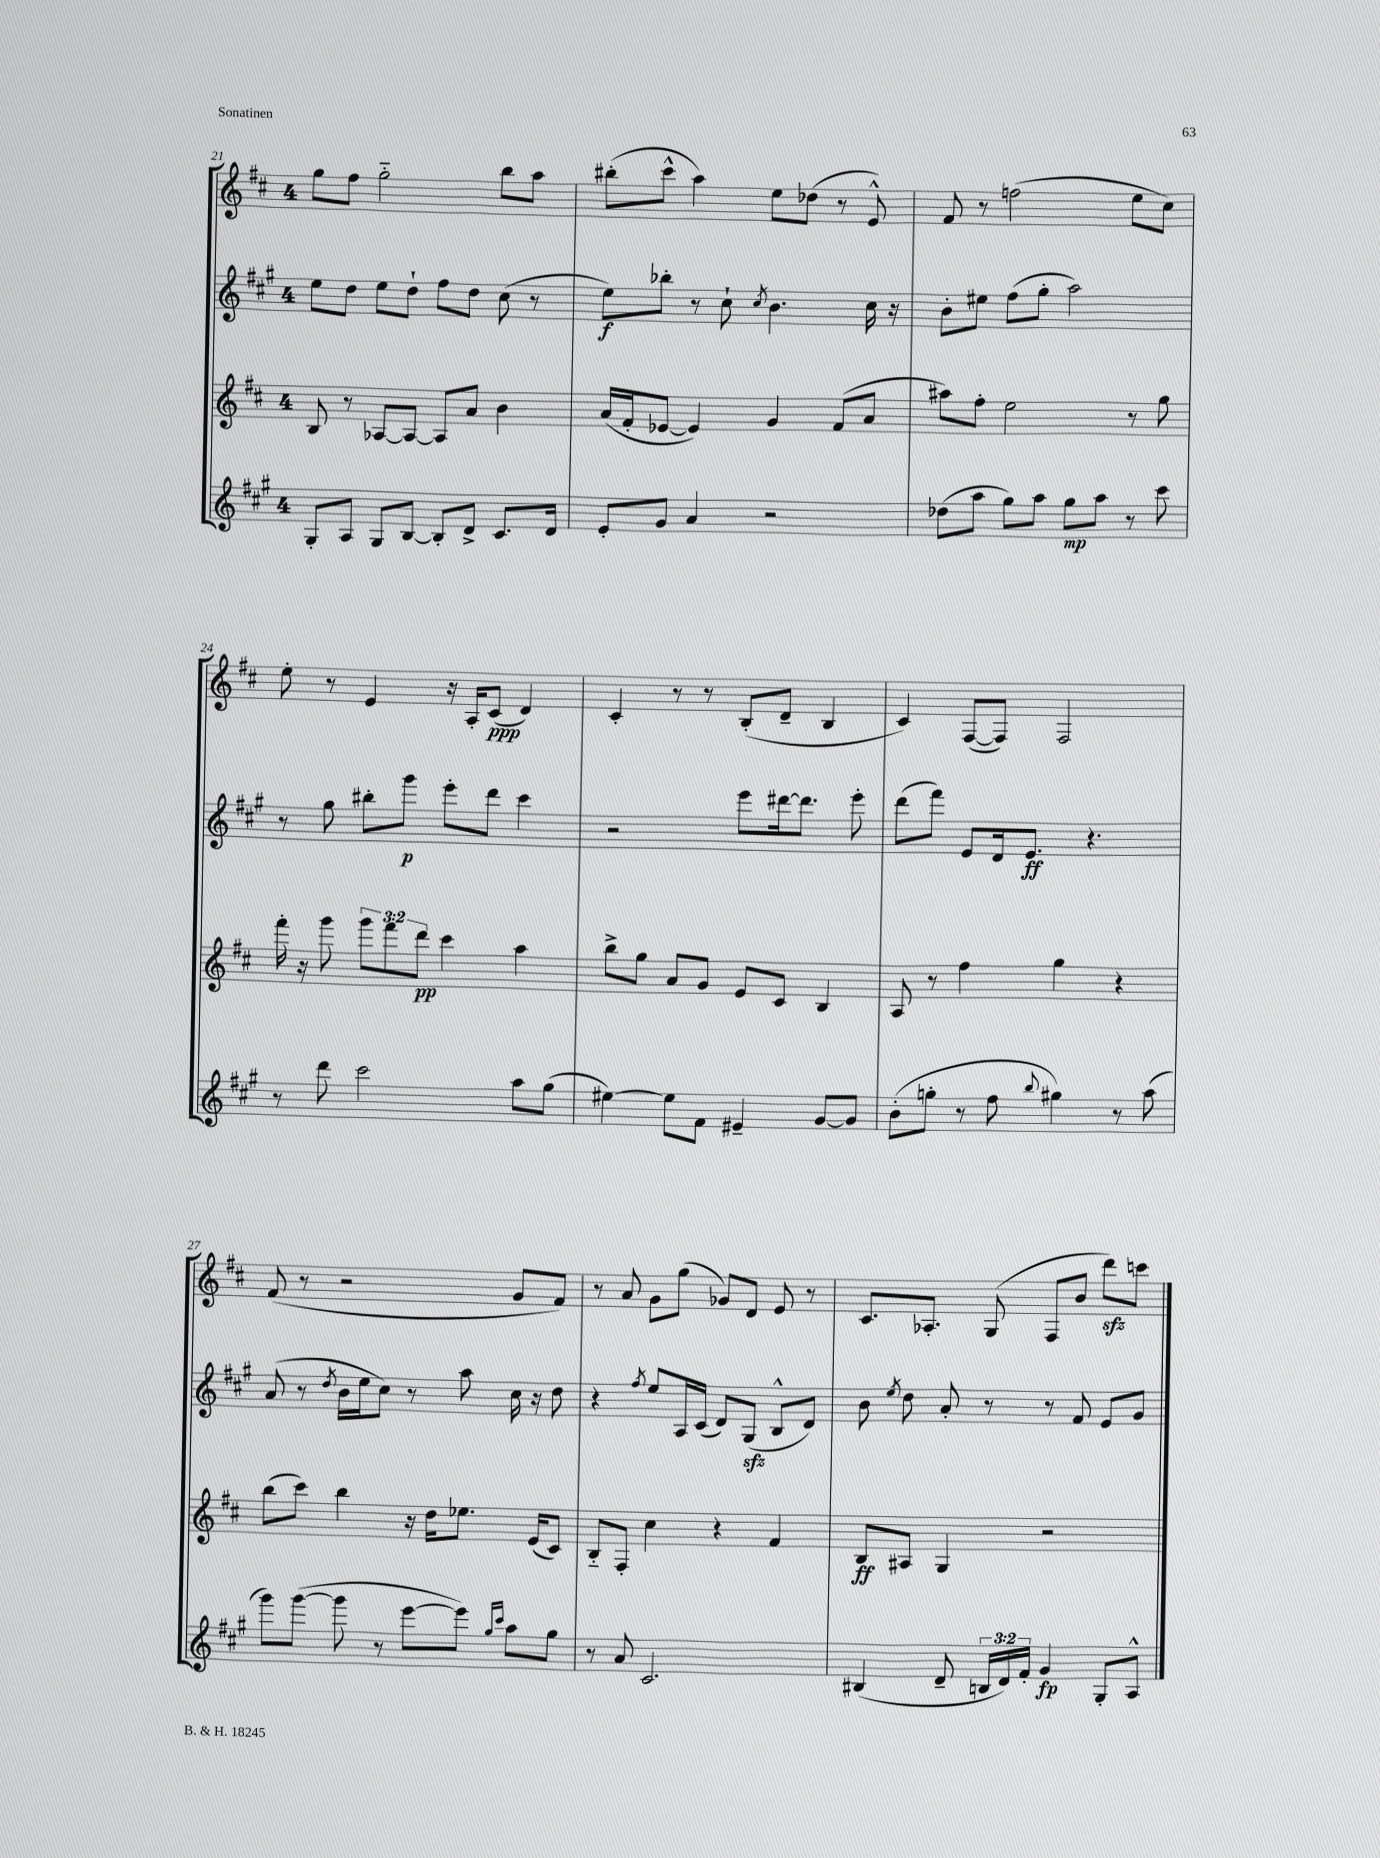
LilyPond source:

<<
\new StaffGroup <<
\new Staff = "s0" {
    \clef treble \key d \major \once \override Staff.TimeSignature.style = #'single-digit \time 4/4
    \autoBeamOff g''8[ fis''8] g''2-_ b''8[ a''8] |
    bis''8[-.( cis'''8]-^ a''4) e''8[ des''8]( r8 e'8-^) |
    fis'8 r8 f''2( e''8[ cis''8]) |
    e''8-. r8 e'4 r16 a16[-. cis'8]\ppp( d'4) |
    cis'4-. r8 r8 b8[-.( d'8]-- b4 |
    cis'4) fis8[~( fis8]) fis2 |
    fis'8( r8 r2 g'8[ fis'8]) |
    r8 a'8 g'8[ g''8]( ges'8[) d'8] e'8 r8 |
    cis'8.[ aes8.]-. g8( fis8[ b'8] d'''8[\sfz) c'''8] \bar "|." |
}
\new Staff = "s1" {
    \clef treble \key a \major \once \override Staff.TimeSignature.style = #'single-digit \time 4/4
    \autoBeamOff e''8[ d''8] e''8[ d''8]-! fis''8[ d''8] cis''8( r8 |
    e''8[\f) bes''8]-. r8 cis''8-! \acciaccatura { cis''8 } b'4. cis''16 r16 |
    b'8[-. eis''8] fis''8[( gis''8]-. a''2) |
    r8 gis''8 bis''8[-. gis'''8]\p e'''8[-. d'''8] cis'''4 |
    r2 e'''8[ dis'''16~ dis'''8.] e'''8-. |
    d'''8[( fis'''8]) e'8[ d'16 e'8.]\ff r4. |
    a'8( r8 \acciaccatura { d''8 } b'16[ e''16 cis''8]) r8 a''8 cis''16 r16 d''8 |
    r4 \acciaccatura { fis''8 } e''8[ a16 cis'16]( d'8[) gis8]\sfz( b8[-^ d'8]) |
    b'8 \acciaccatura { e''8 } d''8 a'8-. r8 r8 fis'8 e'8[ gis'8] \bar "|." |
}
\new Staff = "s2" {
    \clef treble \key d \major \once \override Staff.TimeSignature.style = #'single-digit \time 4/4 \override Staff.TupletNumber.text = #tuplet-number::calc-fraction-text
    \autoBeamOff b8 r8 aes8[~ aes8]~ aes8[ a'8] b'4 |
    a'16[( fis'16-. ees'8]~ ees'4) g'4 fis'8[( a'8] |
    ais''8[) fis''8]-. e''2 r8 g''8 |
    fis'''16-. r16 g'''8 \tuplet 3/2 { g'''8[ fis'''8 d'''8]\pp } cis'''4 a''4 |
    b''8[-> g''8] a'8[ g'8] e'8[ cis'8] b4 |
    a8 r8 fis''4 g''4 r4 |
    b''8[( cis'''8]) b''4 r16 d''16[ ees''8.] e'16[( cis'8]) |
    b8[-_ fis8]-. cis''4 r4 fis'4 |
    b8[\ff ais8] g4 r2 \bar "|." |
}
\new Staff = "s3" {
    \clef treble \key a \major \once \override Staff.TimeSignature.style = #'single-digit \time 4/4 \override Staff.TupletNumber.text = #tuplet-number::calc-fraction-text
    \autoBeamOff gis8[-. a8] gis8[ b8]~ b8[-. d'8]-> cis'8.[ d'16] |
    e'8[-. gis'8] a'4 r2 |
    des''8[( a''8] gis''8[) a''8] gis''8[\mp a''8] r8 cis'''8 |
    r8 d'''8 cis'''2 a''8[ gis''8]( |
    eis''4~) eis''8[ fis'8] eis'4-- gis'8[~ gis'8] |
    b'8[-.( g''8]-. r8 fis''8 \appoggiatura { b''8 } gis''4) r8 a''8( |
    gis'''8[) gis'''8]~( gis'''8 r8 e'''8[~ e'''8]) \grace { gis''16[ cis'''16] } a''8[ gis''8] |
    r8 a'8 cis'2. |
    bis4( d'8-- \tuplet 3/2 { b16[ d'16) fis'16]-. } gis'4\fp gis8[-. a8]-^ \bar "|." |
}
>>
>>
\layout { \context { \Score currentBarNumber = #21 } }
